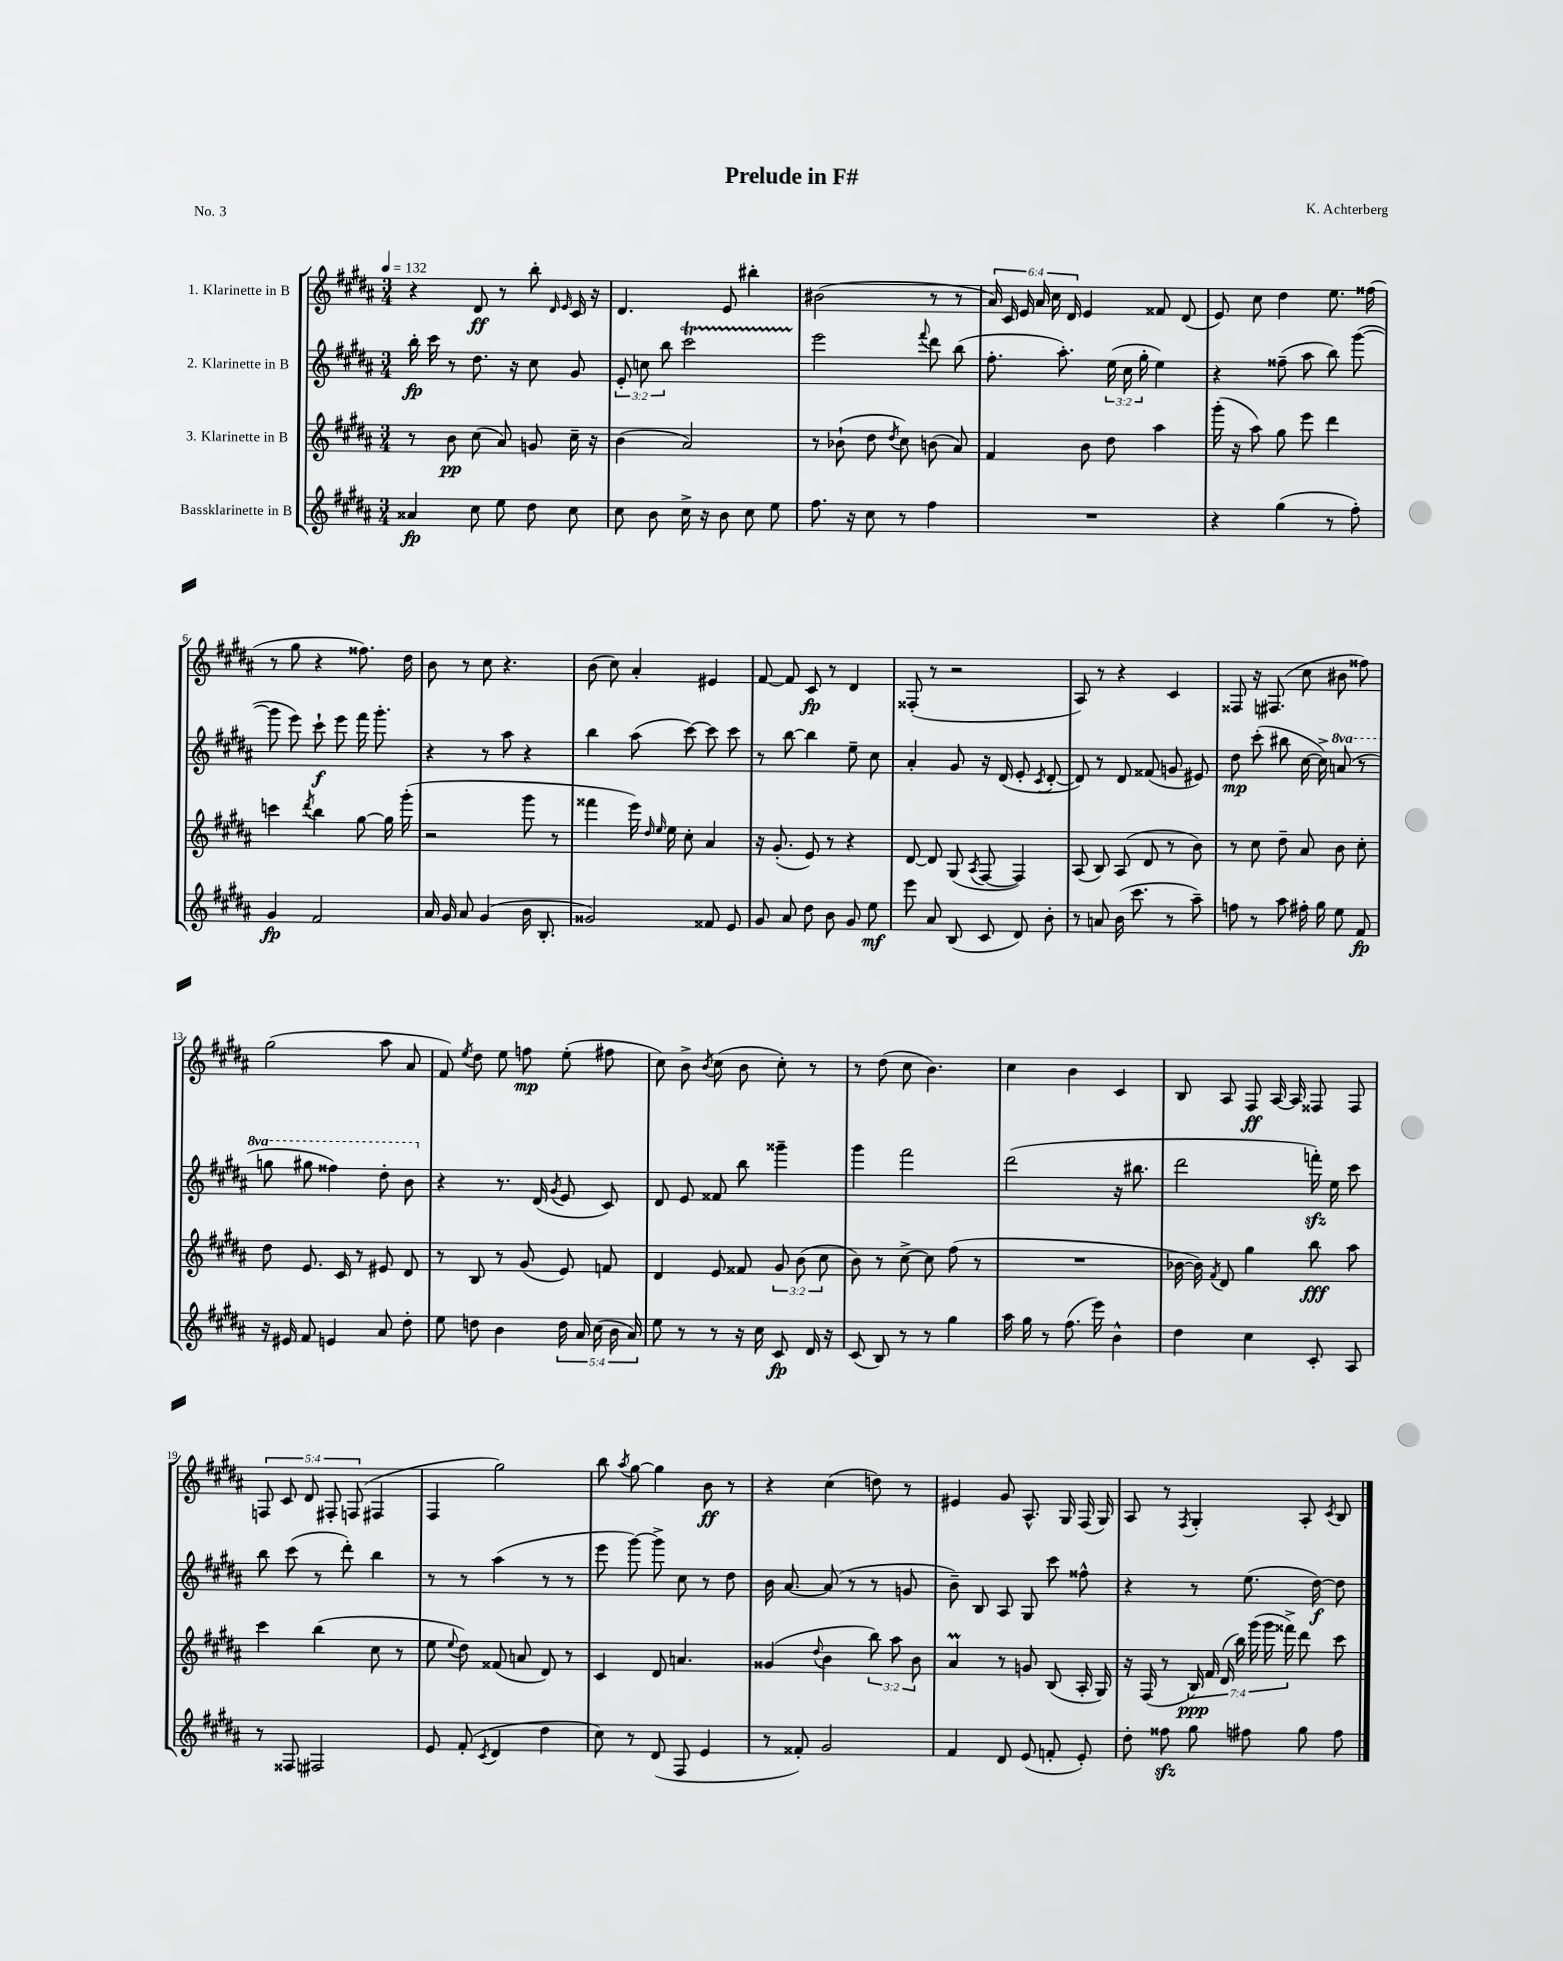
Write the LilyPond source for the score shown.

\header { title = "Prelude in F#" composer = "K. Achterberg" piece = "No. 3" }
<<
\new StaffGroup <<
\new Staff = "s0" \with { instrumentName = "1. Klarinette in B" } {
    \clef treble \key b \major \numericTimeSignature \time 3/4 \override Staff.TupletNumber.text = #tuplet-number::calc-fraction-text \tempo 4 = 132
    \autoBeamOff r4 dis'8\ff r8 b''8-. \grace { dis'16 e'16 } cis'16 r16 |
    dis'4. e'8 bis''4-. |
    bis'2( r8 r8 |
    \tuplet 6/4 { ais'16) cis'16 e'16 ais'16 cis''16 dis'16 } e'4 fisis'8 dis'8( |
    e'8) cis''8 dis''4 e''8. fisis''16( |
    r8 gis''8 r4 fisis''8.) dis''16 |
    b'8 r8 cis''8 r4. |
    b'8( cis''8) ais'4-. eis'4 |
    fis'8~ fis'8 cis'8\fp r8 dis'4 |
    fisis8-.( r8 r2 |
    ais8) r8 r4 cis'4 |
    fisis8 r16 fis8.( cis''8 bis'8 fisis''8) |
    gis''2( ais''8 ais'8 |
    fis'8) \acciaccatura { e''8 } dis''8 e''8 f''8\mp e''8-.( fis''8 |
    cis''8) b'8-> \acciaccatura { b'8 } cis''8( b'8 cis''8-.) r8 |
    r8 dis''8( cis''8 b'4.) |
    cis''4 b'4 cis'4 |
    b8 ais8 fis8\ff ais16~ ais16 fisis8 fisis8 |
    \tuplet 5/4 { f8 cis'8 dis'8 fis8-. f8( } fis4 |
    fis4 gis''2) |
    b''8 \acciaccatura { ais''8 } gis''8~ gis''4 b'8\ff r8 |
    r4 cis''4( d''8) r8 |
    eis'4 gis'8 ais8.-^ gis16 fis16( gis16) |
    ais8 r8 \acciaccatura { fis8 } gis4-. ais8-. \acciaccatura { cis'8 } b8 \bar "|." |
}
\new Staff = "s1" \with { instrumentName = "2. Klarinette in B" } {
    \clef treble \key b \major \numericTimeSignature \time 3/4 \override Staff.TupletNumber.text = #tuplet-number::calc-fraction-text \set Staff.ottavationMarkups = #ottavation-simple-ordinals
    \autoBeamOff b''16-.\fp cis'''16 r8 dis''8. r16 cis''8 gis'8 |
    \tuplet 3/2 { e'8-. c''8 b''8 } cis'''2\startTrillSpan |
    e'''2\stopTrillSpan \appoggiatura { fis'''8 } dis'''8 b''8( |
    fis''8.-. ais''8.-.) \tuplet 3/2 { e''16( cis''16 gis''16-. } e''4) |
    r4 fisis''8--( ais''8 b''8) gis'''8~( |
    gis'''8 e'''8) cis'''8-!\f e'''8 fis'''16 gis'''8.-. |
    r4 r8 ais''8 r4 |
    b''4 ais''8( cis'''8~) cis'''8 cis'''8 |
    r8 b''8~ b''4 e''8-- cis''8 |
    ais'4-. gis'8 r16 dis'16( e'8-. \acciaccatura { cis'8 } dis'8~-. |
    dis'8) r8 dis'8 fisis'8( g'8 eis'8) |
    dis''8\mp cis'''8-.( bis''8 cis''16~ cis''16->) \ottava #1 a''8( r8 |
    g'''8 gis'''8 fisis'''4) dis'''8-. b''8 \ottava #0 |
    r4 r8. dis'16( \acciaccatura { gis'8 } e'8 cis'8) |
    dis'8 e'8 fisis'8 b''8 gisis'''4-- |
    gis'''4 fis'''2 |
    dis'''2( r16 bis''8. |
    dis'''2 f'''16-.\sfz) e''16 cis'''8 |
    b''8 cis'''8( r8 dis'''8-.) b''4 |
    r8 r8 ais''4( r8 r8 |
    e'''8 gis'''8~) gis'''8-> cis''8 r8 dis''8 |
    b'16 ais'8.~ ais'8( r8 r8 g'8 |
    b'8--) b8 ais8 gis8 cis'''8 fisis''8-^ |
    r4 r8 e''8.( dis''16~\f) dis''8 \bar "|." |
}
\new Staff = "s2" \with { instrumentName = "3. Klarinette in B" } {
    \clef treble \key b \major \numericTimeSignature \time 3/4 \override Staff.TupletNumber.text = #tuplet-number::calc-fraction-text
    \autoBeamOff r8 b'8\pp cis''8( ais'8) g'8 cis''16-- r16 |
    b'4( ais'2) |
    r8 bes'8-!( dis''8 \acciaccatura { dis''8 } cis''8) b'8( ais'8) |
    fis'4 b'8 dis''8 ais''4 |
    gis'''16-.( r16 ais''8) gis''8 e'''8 dis'''4 |
    c'''4 \acciaccatura { dis'''8 } b''4 gis''8~ gis''16 gis'''16-.( |
    r2 gis'''8 r8 |
    fisis'''4 e'''16) \grace { dis''16 e''16 } e''16 cis''8-. ais'4 |
    r16 gis'8.-.( e'8) r8 r4 |
    dis'8~ dis'8 gis8( \acciaccatura { ais8 } fis8~ fis4) |
    ais8( b8) ais8( dis'8 r8 b'8) |
    r8 cis''8 dis''8-- ais'8 b'8 cis''8-. |
    dis''8 e'8. cis'16 r8 eis'8 dis'8 |
    r8 b8 r8 gis'8( e'8) f'8 |
    dis'4 e'8 fisis'8 \tuplet 3/2 { gis'8 b'8( cis''8 } |
    b'8) r8 cis''8~-> cis''8 fis''8( r8 |
    R2. |
    bes'16~ bes'16) \acciaccatura { fis'8 } dis'8 gis''4 b''8\fff ais''8 |
    cis'''4 b''4( cis''8 r8 |
    e''8 \appoggiatura { e''8 } dis''8) fisis'8( a'8 dis'8) r8 |
    cis'4 dis'8 a'4. |
    gisis'4( \appoggiatura { dis''8 } b'4 \tuplet 3/2 { b''8) ais''8 b'8 } |
    ais'4\prall r8 g'8 b8( ais16-. gis16) |
    r16 fis16( r8 \tuplet 7/4 { b16\ppp) fis'16 dis'16( b''16) gis'''16( gis'''16 fisis'''16->) } dis'''8 cis'''8 \bar "|." |
}
\new Staff = "s3" \with { instrumentName = "Bassklarinette in B" } {
    \clef treble \key b \major \numericTimeSignature \time 3/4 \override Staff.TupletNumber.text = #tuplet-number::calc-fraction-text
    \autoBeamOff aisis'4\fp cis''8 e''8 dis''8 cis''8 |
    cis''8 b'8 cis''16-> r16 b'8 cis''8 e''8 |
    fis''8. r16 cis''8 r8 fis''4 |
    R2. |
    r4 gis''4( r8 fis''8-.) |
    gis'4\fp fis'2 |
    ais'16 gis'16 ais'8 gis'4( b'16 b8.-. |
    gisis'2) fisis'8 e'8 |
    gis'8 ais'8 dis''8 b'8 gis'8 e''8\mf |
    e'''8 ais'8 b8( cis'8 dis'8) b'8-. |
    r8 a'8 b'16( cis'''8. r8 ais''8--) |
    f''8 r8 ais''8 fis''16-. gis''16 e''8 fis'8\fp |
    r16 eis'16 fis'8 e'4 ais'8 dis''8-. |
    e''8 d''8 b'4 \tuplet 5/4 { d''16 ais'16 cis''16( b'16 ais'16) } |
    e''8 r8 r8 r16 cis''16 cis'8\fp dis'16 r16 |
    cis'8( b8) r8 r8 gis''4 |
    ais''16 gis''16 r8 fis''8.( e'''16) b'4-^ |
    dis''4 cis''4 cis'8-. ais8 |
    r8 fisis8 fis2 |
    e'8 fis'8-.( \acciaccatura { cis'8 } dis'4 dis''4 |
    cis''8) r8 dis'8( fis8 e'4 |
    r8 fisis'8-.) gis'2 |
    fis'4 dis'8 e'8( f'8-. e'8-.) |
    dis''8-. fisis''8\sfz gis''8 fis''8 gis''8 fis''8 \bar "|." |
}
>>
>>
